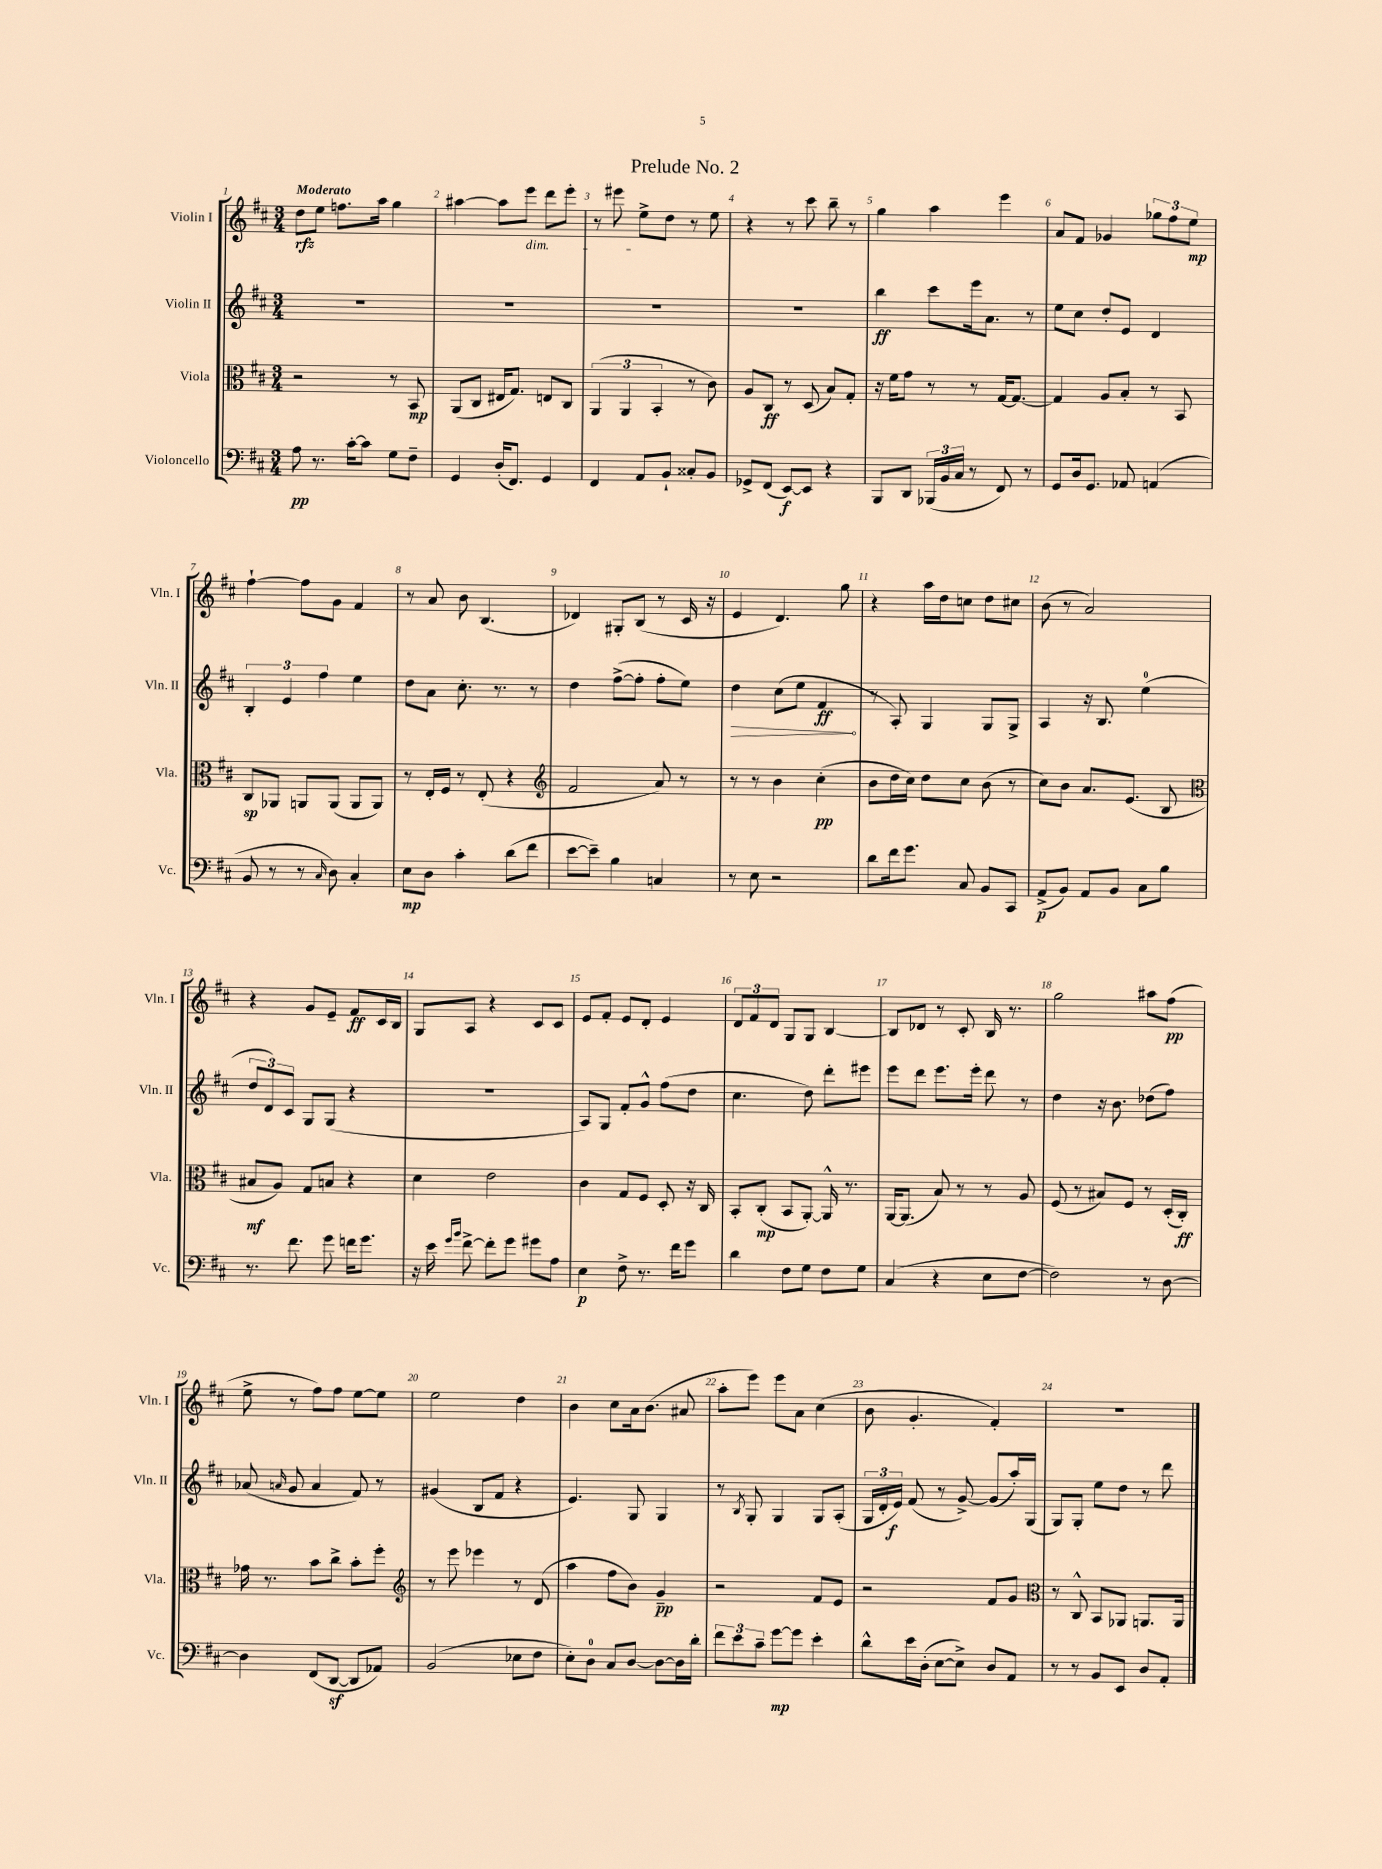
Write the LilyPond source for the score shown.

\header { title = "Prelude No. 2" }
<<
\new StaffGroup <<
\new Staff = "s0" \with { instrumentName = "Violin I" shortInstrumentName = "Vln. I" } {
    \clef treble \key d \major \numericTimeSignature \time 3/4 \tempo "Moderato"
    \autoBeamOff d''8[\rfz e''8] f''8.[ a''16] g''4 |
    ais''4~ ais''8[ e'''8]\dim d'''8[ e'''8]-. |
    r8 eis'''8 e''8[->\! d''8] r8 e''8 |
    r4 r8 cis'''8 b''8-- r8 |
    g''4 a''4 e'''4 |
    a'8[ fis'8] ges'4 \tuplet 3/2 { ges''8[ fis''8 e''8]\mp } |
    fis''4~-! fis''8[ g'8] fis'4 |
    r8 a'8 b'8 b4.( |
    des'4) gis8[-. b8]( r8 cis'16 r16 |
    e'4 d'4.) g''8 |
    r4 a''16[ d''16 c''8] d''8[ cis''8] |
    b'8( r8 a'2) |
    r4 g'8[ e'8]-- fis'8[\ff cis'16 b16] |
    g8[ a8] r4 cis'8[ cis'8] |
    e'8[ fis'8]-. e'8[ d'8]-. e'4 |
    \tuplet 3/2 { d'8[ fis'8 d'8] } g8[ g8] b4~ |
    b8[ des'8] r8 cis'8-. b16 r8. |
    g''2 ais''8[ fis''8]\pp( |
    e''8-> r8 fis''8[) fis''8] e''8[~ e''8] |
    e''2 d''4 |
    b'4 cis''8[ a'16 b'8.]( ais'8 |
    a''8[-. e'''8]) e'''8[ a'8] cis''4( |
    b'8 g'4.-. fis'4-.) |
    R2. \bar "|." |
}
\new Staff = "s1" \with { instrumentName = "Violin II" shortInstrumentName = "Vln. II" } {
    \clef treble \key d \major \numericTimeSignature \time 3/4
    \autoBeamOff R2. |
    R2. |
    R2. |
    R2. |
    b''4\ff cis'''8[ e'''16 a'8.] r8 |
    e''8[ cis''8] d''8[-. e'8] d'4 |
    \tuplet 3/2 { b4-. e'4 fis''4 } e''4 |
    d''8[ a'8] cis''8.-. r8. r8 |
    d''4 fis''8[~->( fis''8]-. fis''8[-. e''8]) |
    \once \override Hairpin.circled-tip = ##t d''4\> cis''8[( e''8] fis'4\ff\! |
    r8 a8-.) g4 g8[ g8]-> |
    a4 r16 b8. e''4-0( |
    \tuplet 3/2 { d''8[ d'8) cis'8] } g8[ g8]( r4 |
    R2. |
    a8[) g8] fis'8[-. g'8]-^ fis''8[( d''8] |
    cis''4. d''8) d'''8[-. eis'''8] |
    e'''8[ d'''8] e'''8.[ e'''16]-. d'''8 r8 |
    d''4 r16 b'8. des''8[( fis''8]) |
    aes'8( \grace { a'16 } g'8 a'4 fis'8) r8 |
    gis'4( b8[ fis'8] r4 |
    e'4.) g8 g4 |
    r8 \acciaccatura { b8 } g8-. g4 g8[ a8]-.( |
    \tuplet 3/2 { g16[ d'16-. e'16]\f) } fis'8( r8 g'8~->) g'8[( a''16-.) g16]( |
    g8[) g8]-. e''8[ d''8] r8 d'''8 \bar "|." |
}
\new Staff = "s2" \with { instrumentName = "Viola" shortInstrumentName = "Vla." } {
    \clef alto \key d \major \numericTimeSignature \time 3/4
    \autoBeamOff r2 r8 b,8\mp |
    a,8[( cis8] eis16[ g8.]) e8[ cis8] |
    \tuplet 3/2 { a,4( a,4 b,4-. } r8 cis'8) |
    a8[ cis8]\ff r8 d8( b8[) g8]-. |
    r16 fis'16[ g'8] r8 r8 g16[~ g8.]~ |
    g4 a8[ b8]-. r8 b,8 |
    cis8[\sp aes,8] a,8[ a,8]( a,8[ a,8]) |
    r8 e16[-. fis16] r8 e8-.( r4 |
    \clef treble fis'2 a'8) r8 |
    r8 r8 b'4 cis''4-.\pp( |
    b'8[ d''16 cis''16]) d''8[ cis''8] b'8( r8 |
    cis''8[) b'8] a'8.[ e'8.]( b8 |
    \clef alto bis8[\mf a8]) g8[ b8] r4 |
    d'4 e'2 |
    cis'4 g8[ fis8] d8-. r16 cis16 |
    b,8[-. cis8]-.\mp( b,8[ a,8]~-.) a,16-^ r8. |
    a,16[~ a,8.]( b8) r8 r8 a8 |
    fis8( r8 bis8[) fis8] r8 d16[-.( cis16]-.\ff) |
    ges'16 r8. b'8[ cis''8]-> b'8[-. fis''8]-. |
    \clef treble r8 e'''8 ees'''4 r8 d'8( |
    a''4 fis''8[ b'8]) g'4--\pp |
    r2 fis'8[ e'8] |
    r2 fis'8[ g'8] |
    \clef alto r8 cis8-^ b,8[ aes,8] a,8.[ a,16] \bar "|." |
}
\new Staff = "s3" \with { instrumentName = "Violoncello" shortInstrumentName = "Vc." } {
    \clef bass \key d \major \numericTimeSignature \time 3/4
    \autoBeamOff a8\pp r8. cis'16[~-. cis'8] g8[ fis8]-- |
    g,4 d16[-.( fis,8.]) g,4 |
    fis,4 a,8[ b,8]-! cisis8[-. b,8] |
    ges,8[-> fis,8]( e,8[~\f) e,8] r4 |
    b,,8[ d,8] \tuplet 3/2 { bes,,16[( b,16 cis16] } r8 fis,8) r8 |
    g,8[ d16 g,8.] aes,8 a,4( |
    b,8 r8 r8 \grace { cis16 } d8) cis4-. |
    e8[\mp d8] cis'4-. d'8[( fis'8] |
    e'8[~ e'8]--) b4 c4 |
    r8 e8 r2 |
    d'8[ fis'16 g'8.] cis8 b,8[ cis,8] |
    a,8[->\p( b,8]) a,8[ b,8] cis8[ b8] |
    r8. fis'8. g'8 f'16[ g'8.] |
    r16 e'16 \grace { g'16[ b'16] } fis'8~-> fis'8[-. g'8] gis'8[ a8] |
    e4\p fis8-> r8. fis'16[ g'8] |
    d'4 fis8[ g8] fis8[ g8] |
    cis4( r4 e8[ fis8]~ |
    fis2) r8 d8~ |
    d4 fis,8[( d,8]~\sf d,8[ aes,8]) |
    b,2( ees8[ fis8] |
    e8[-.) d8]-0 cis8[ d8]~ d8[~ d16 d'16]-. |
    \tuplet 3/2 { fis'8[ e'8 cis'8]-- } g'8[~\mp g'8] e'4-. |
    d'8[-^ e'16 d16]-.( e8[~ e8]->) d8[ a,8] |
    r8 r8 b,8[ e,8] d8[ a,8]-. \bar "|." |
}
>>
>>
\layout { \context { \Score \override BarNumber.break-visibility = ##(#f #t #t) barNumberVisibility = #all-bar-numbers-visible } }
